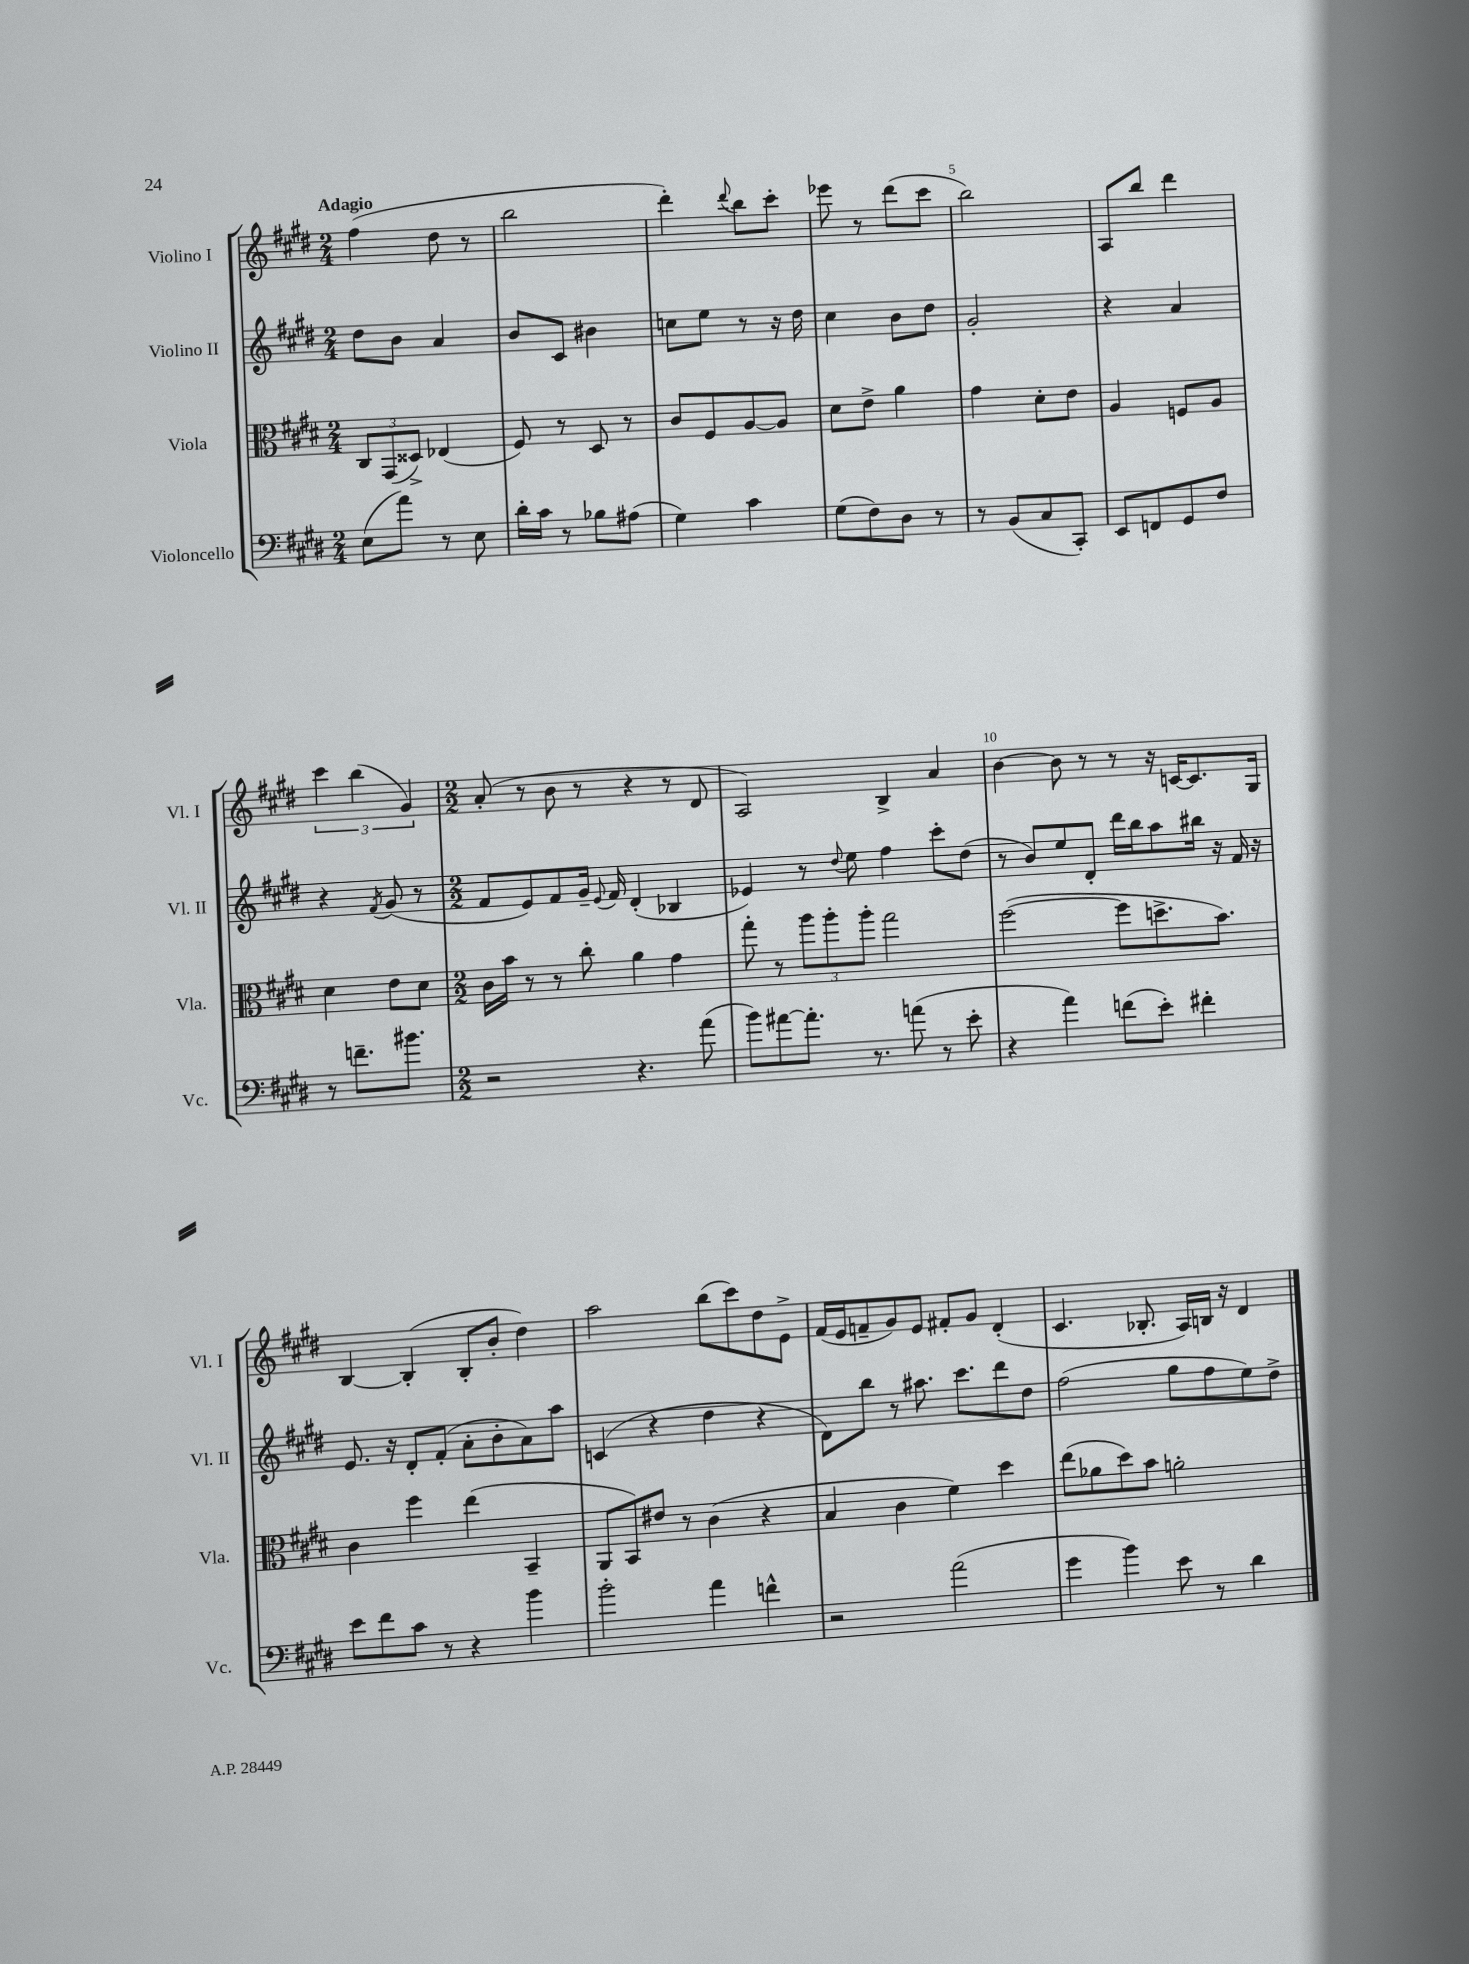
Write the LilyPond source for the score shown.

<<
\new StaffGroup <<
\new Staff = "s0" \with { instrumentName = "Violino I" shortInstrumentName = "Vl. I" } {
    \clef treble \key e \major \numericTimeSignature \time 2/4 \tempo "Adagio"
    \autoBeamOff fis''4( dis''8 r8 |
    b''2 |
    dis'''4-.) \appoggiatura { dis'''8 } b''8[ cis'''8]-. |
    ees'''8 r8 dis'''8[( cis'''8] |
    b''2) |
    a8[ b''8] dis'''4 |
    \tuplet 3/2 { cis'''4 b''4( gis'4) } |
    \numericTimeSignature \time 2/2 a'8-.( r8 b'8 r8 r4 r8 dis'8 |
    a2) b4-> a'4 |
    b'4~ b'8 r8 r8 r16 c'16[~ c'8. gis16] |
    b4~ b4-.( b8[-. b'8]-. dis''4) |
    a''2 b''8[( cis'''8) dis''8 e'8]-> |
    fis'16[( e'16 f'8-- gis'8) e'8] fis'8[-. gis'8] dis'4-.( |
    cis'4. bes8.-. a16[) b16] r16 dis'4 \bar "|." |
}
\new Staff = "s1" \with { instrumentName = "Violino II" shortInstrumentName = "Vl. II" } {
    \clef treble \key e \major \numericTimeSignature \time 2/4
    \autoBeamOff dis''8[ b'8] a'4 |
    b'8[ cis'8] bis'4 |
    c''8[ e''8] r8 r16 dis''16 |
    cis''4 b'8[ dis''8] |
    gis'2-. |
    r4 a'4 |
    r4 \acciaccatura { fis'8 } gis'8( r8 |
    \numericTimeSignature \time 2/2 fis'8[ e'8) fis'8 gis'16]-- \appoggiatura { e'8 } fis'16 dis'4-.( bes4 |
    ees'4) r8 \appoggiatura { dis''8 } e''8 fis''4 cis'''8[-. dis''8]( |
    r8 b'8[) e''8 dis'8]-. dis'''16[ b''16 a''8 bis''16] r16 fis'16 r16 |
    e'8. r16 dis'8[-. fis'8]-.( a'8[-. b'8-. a'8) a''8] |
    c'4( r4 dis''4 r4 |
    dis'8[) b''8] r8 ais''8. cis'''8.[ dis'''8 dis''8] |
    fis''2( gis''8[ fis''8 e''8) dis''8]-> \bar "|." |
}
\new Staff = "s2" \with { instrumentName = "Viola" shortInstrumentName = "Vla." } {
    \clef alto \key e \major \numericTimeSignature \time 2/4
    \autoBeamOff \tuplet 3/2 { cis8[ gis,8( disis8]->) } ees4( |
    fis8) r8 dis8 r8 |
    cis'8[ fis8 a8~ a8] |
    dis'8[ e'8]-> a'4 |
    gis'4 dis'8[-. e'8] |
    a4 f8[ a8] |
    dis'4 e'8[ dis'8] |
    \numericTimeSignature \time 2/2 cis'16[ b'16] r8 r8 cis''8-. a'4 gis'4 |
    gis''8-. r8 \tuplet 3/2 { a''8[ a''8-. a''8]-. } gis''2 |
    fis''2~( fis''8[ d''8.-> b'8.]) |
    cis'4 fis''4 e''4( b,4-- |
    a,8[ b,8) eis'8] r8 cis'4( r4 |
    b4 cis'4 fis'4) dis''4 |
    e''8[( aes'8 dis''8) b'8] a'2-. \bar "|." |
}
\new Staff = "s3" \with { instrumentName = "Violoncello" shortInstrumentName = "Vc." } {
    \clef bass \key e \major \numericTimeSignature \time 2/4
    \autoBeamOff e8[( a'8]) r8 e8 |
    dis'16[-. cis'16] r8 bes8[ ais8]( |
    gis4) cis'4 |
    gis8[( fis8) dis8] r8 |
    r8 b,8[( cis8 cis,8]-.) |
    e,8[ f,8 gis,8 fis8] |
    r8 f'8.[-- bis'8.] |
    \numericTimeSignature \time 2/2 r2 r4. a'8( |
    b'8[) ais'8~ ais'8.]-. r8. a'8( r8 e'8-. |
    r4 a'4) f'8[( e'8]-.) fis'4-. |
    e'8[ fis'8 cis'8] r8 r4 b'4 |
    b'2-. a'4 f'4-^ |
    r2 a'2( |
    gis'4 b'4) e'8 r8 dis'4 \bar "|." |
}
>>
>>
\layout { \context { \Score \override BarNumber.break-visibility = ##(#f #t #t) barNumberVisibility = #(every-nth-bar-number-visible 5) } }
